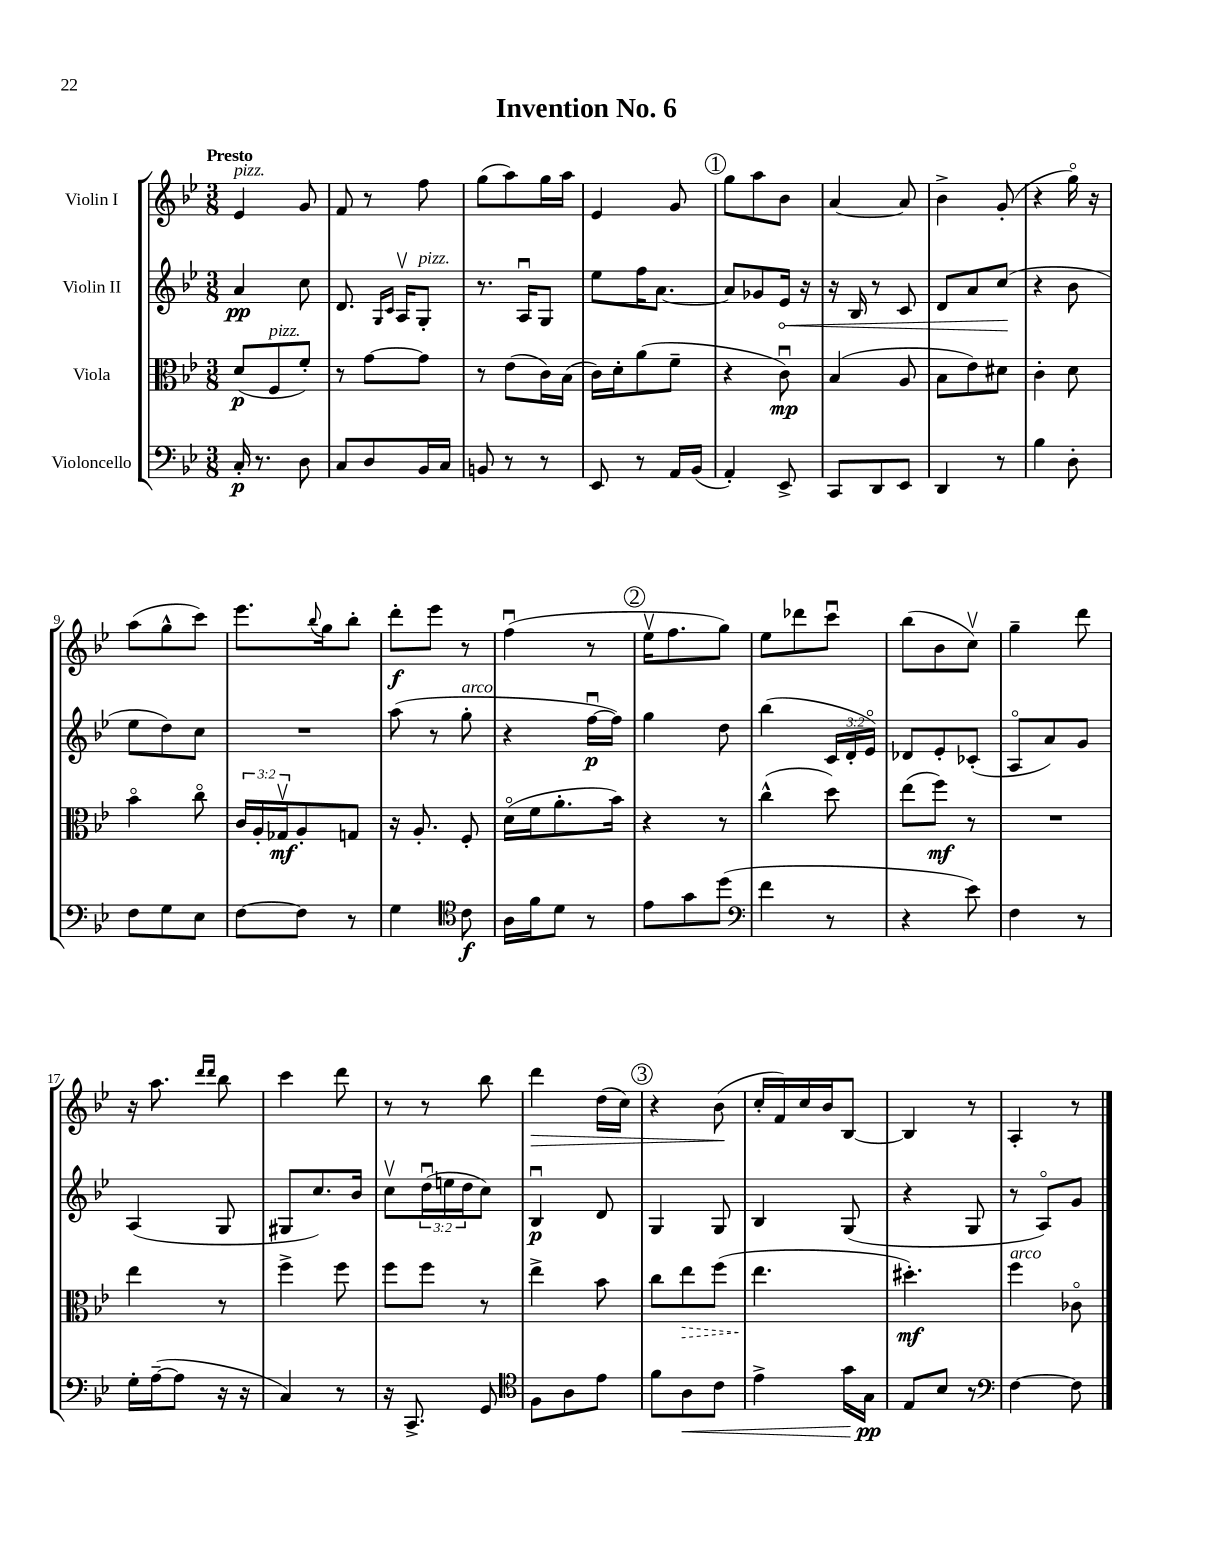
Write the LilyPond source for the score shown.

\header { title = "Invention No. 6" }
<<
\new StaffGroup <<
\new Staff = "s0" \with { instrumentName = "Violin I" } {
    \clef treble \key bes \major \numericTimeSignature \time 3/8 \tempo "Presto"
    ees'4^\markup { \italic "pizz." } g'8 |
    f'8 r8 f''8 |
    g''8( a''8) g''16 a''16 |
    ees'4 g'8 |
    \mark \markup { \circle "1" } g''8 a''8 bes'8 |
    a'4~ a'8 |
    bes'4-> g'8-.( |
    r4 g''16\flageolet) r16 |
    a''8( g''8-^ c'''8) |
    ees'''8. \appoggiatura { bes''8 } g''16 bes''8-. |
    d'''8-.\f ees'''8 r8 |
    f''4\downbow( r8 |
    \mark \markup { \circle "2" } ees''16\upbow f''8. g''8) |
    ees''8 des'''8 c'''8\downbow |
    bes''8( bes'8 c''8\upbow) |
    g''4-- d'''8 |
    r16 a''8. \grace { d'''16 d'''16 } bes''8 |
    c'''4 d'''8 |
    r8 r8 bes''8 |
    d'''4\> d''16( c''16) |
    \mark \markup { \circle "3" } r4 bes'8\!( |
    c''16-. f'16) c''16 bes'16 bes8~ |
    bes4 r8 |
    a4-. r8 \bar "|." |
}
\new Staff = "s1" \with { instrumentName = "Violin II" } {
    \clef treble \key bes \major \numericTimeSignature \time 3/8 \override Staff.TupletNumber.text = #tuplet-number::calc-fraction-text
    a'4\pp c''8 |
    d'8. \grace { g16 c'16 } a16\upbow g8-.^\markup { \italic "pizz." } |
    r8. a16\downbow g8 |
    ees''8 f''16 a'8.~ |
    \mark \markup { \circle "1" } a'8 ges'8 \once \override Hairpin.circled-tip = ##t ees'16\< r16 |
    r16 bes16 r8 c'8 |
    d'8 a'8 c''8\!( |
    r4 bes'8 |
    ees''8 d''8) c''8 |
    R4. |
    a''8( r8 g''8-.^\markup { \italic "arco" } |
    r4 f''16~\downbow\p f''16) |
    \mark \markup { \circle "2" } g''4 d''8 |
    bes''4( \tuplet 3/2 { c'16 d'16-. ees'16\flageolet) } |
    des'8 ees'8-. ces'8-.( |
    a8\flageolet a'8) g'8 |
    a4( g8 |
    gis8 c''8.) bes'16 |
    c''8\upbow \tuplet 3/2 { d''16\downbow( e''16 d''16 } c''8) |
    bes4\downbow\p d'8 |
    \mark \markup { \circle "3" } g4 g8 |
    bes4 g8( |
    r4 g8 |
    r8 a8\flageolet) g'8 \bar "|." |
}
\new Staff = "s2" \with { instrumentName = "Viola" } {
    \clef alto \key bes \major \numericTimeSignature \time 3/8 \override Staff.TupletNumber.text = #tuplet-number::calc-fraction-text
    d'8\p( f8^\markup { \italic "pizz." } f'8-.) |
    r8 g'8~ g'8 |
    r8 ees'8( c'16) bes16( |
    c'16) d'16-. a'8( f'8-- |
    \mark \markup { \circle "1" } r4 c'8\downbow\mp) |
    bes4( a8 |
    bes8 ees'8) dis'8 |
    c'4-. d'8 |
    bes'4\flageolet c''8\flageolet |
    \tuplet 3/2 { c'16 a16-. ges16\upbow\mf } a8-. g8 |
    r16 a8.-. f8-. |
    d'16\flageolet( f'16 a'8.-. bes'16) |
    \mark \markup { \circle "2" } r4 r8 |
    c''4-^( d''8) |
    ees''8( f''8\mf) r8 |
    R4. |
    ees''4 r8 |
    f''4-> f''8 |
    f''8 f''8 r8 |
    ees''4-> bes'8 |
    \mark \markup { \circle "3" } c''8 \once \override Hairpin.style = #'dashed-line ees''8\> f''8( |
    ees''4.\! |
    dis''4.-.\mf) |
    f''4^\markup { \italic "arco" } ces'8\flageolet \bar "|." |
}
\new Staff = "s3" \with { instrumentName = "Violoncello" } {
    \clef bass \key bes \major \numericTimeSignature \time 3/8
    c16-.\p r8. d8 |
    c8 d8 bes,16 c16 |
    b,8 r8 r8 |
    ees,8 r8 a,16 bes,16( |
    \mark \markup { \circle "1" } a,4-.) ees,8-> |
    c,8 d,8 ees,8 |
    d,4 r8 |
    bes4 d8-. |
    f8 g8 ees8 |
    f8~ f8 r8 |
    g4 \clef tenor c'8\f |
    a16 f'16 d'8 r8 |
    \mark \markup { \circle "2" } ees'8 g'8 d''8( |
    \clef bass f'4 r8 |
    r4 ees'8) |
    f4 r8 |
    g16-. a16~--( a8 r16 r16 |
    c4) r8 |
    r16 c,8.-> g,8 |
    \clef tenor f8 a8 ees'8 |
    \mark \markup { \circle "3" } f'8 a8\< c'8 |
    ees'4-> g'16 g16\pp\! |
    ees8 bes8 r8 |
    \clef bass f4~ f8 \bar "|." |
}
>>
>>
